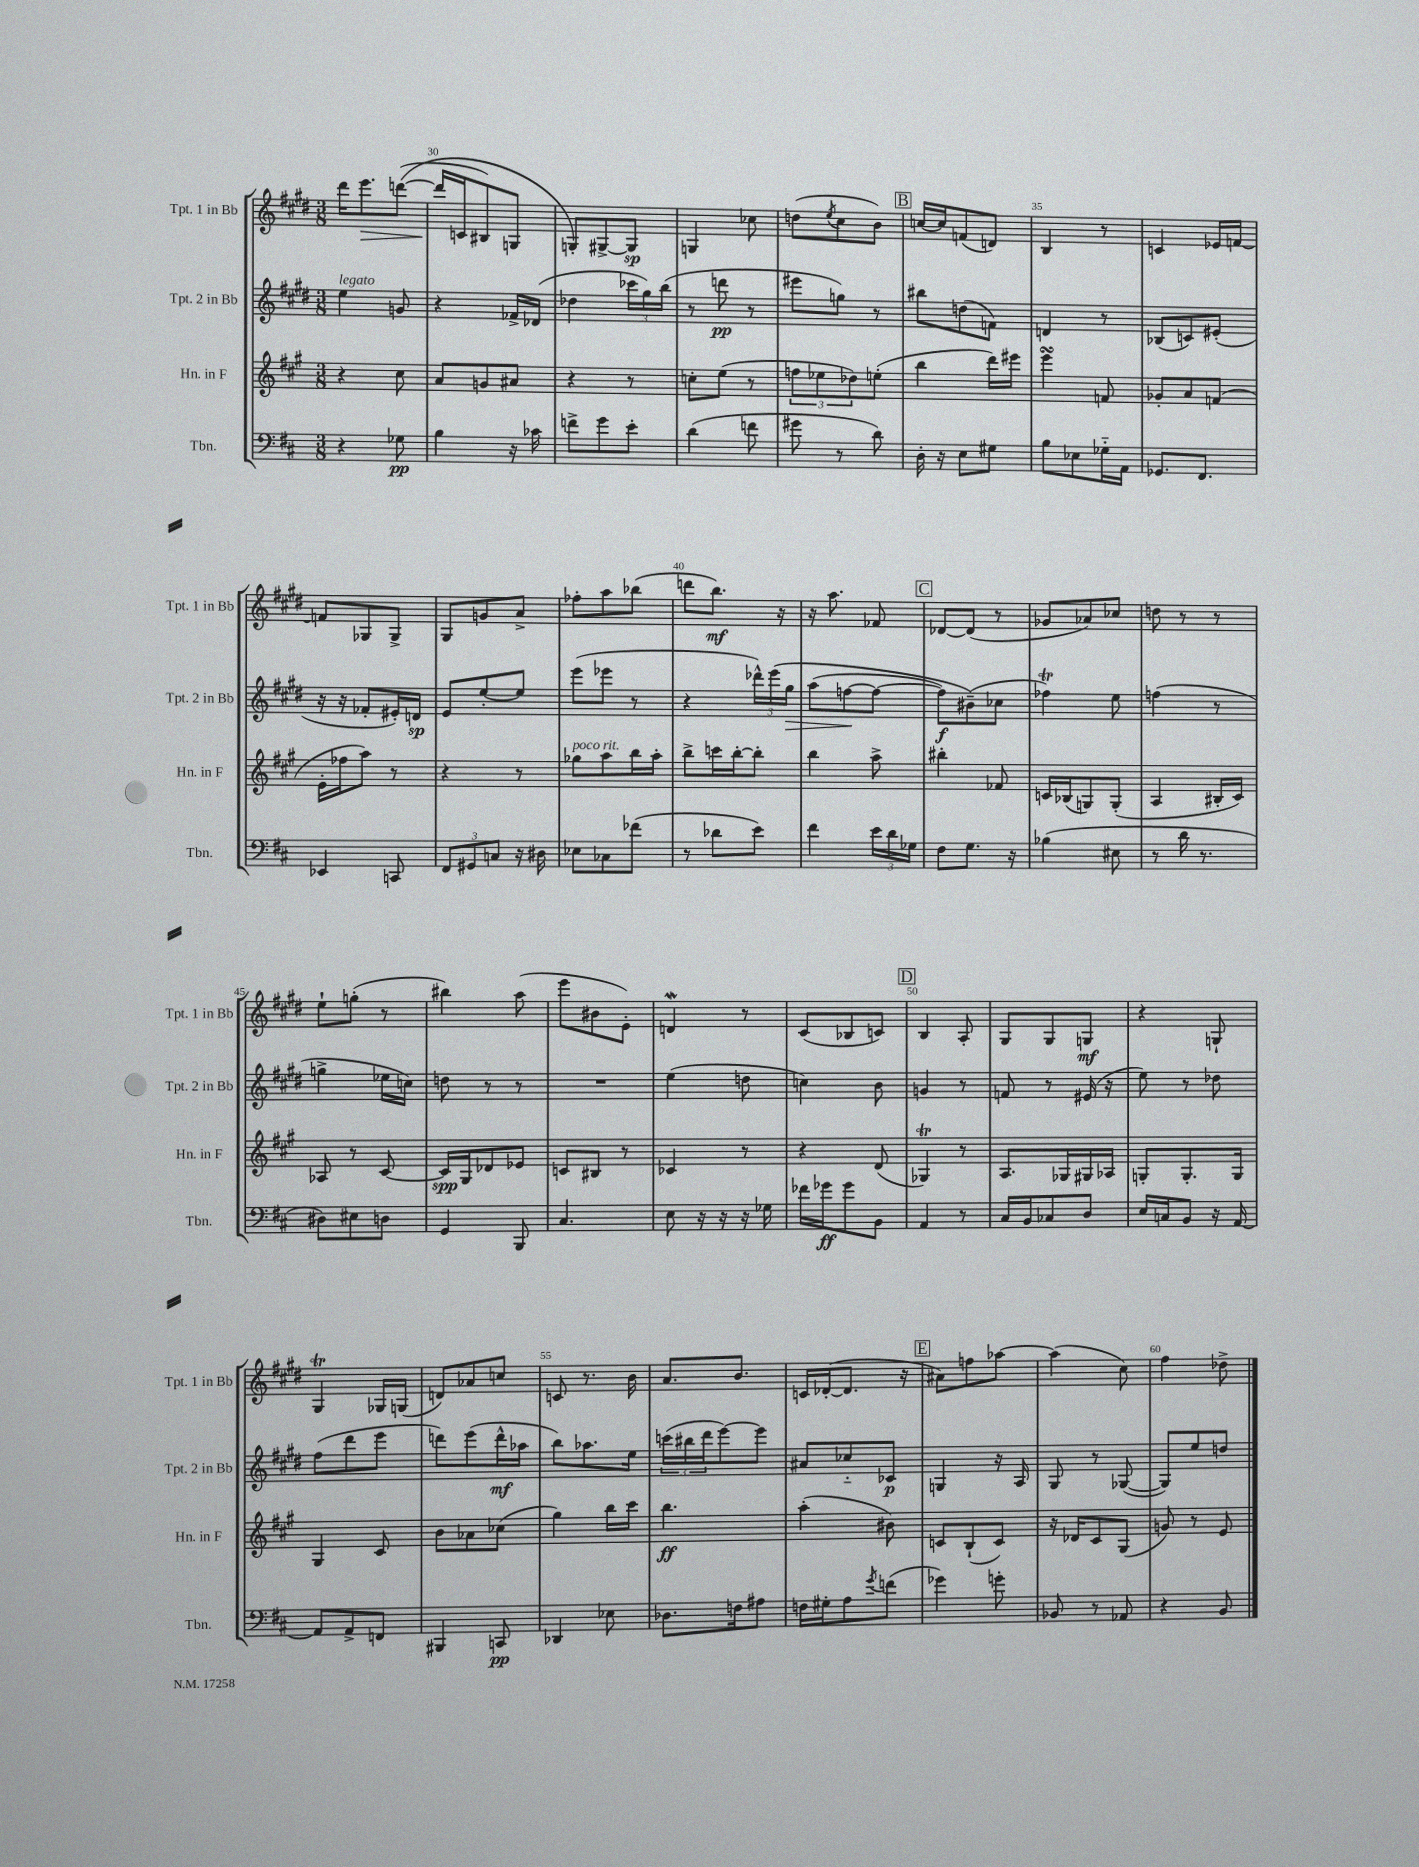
<<
\new StaffGroup <<
\new Staff = "s0" \with { instrumentName = "Tpt. 1 in Bb" shortInstrumentName = "Tpt. 1 in Bb" } {
    \clef treble \key e \major \numericTimeSignature \time 3/8
    dis'''16 e'''8.\> d'''8~(\( |
    d'''16\! c'16 bis8) g8 |
    g8-.\) gis8~-> gis8\sp |
    g4 ces''8 |
    d''8( \acciaccatura { e''8 } cis''8 b'8) |
    \mark \markup { \box "B" } c''16~ c''16 f'8( d'8) |
    b4 r8 |
    c'4 ees'16 f'16~ |
    f'8 ges8 ges8-> |
    gis8 g'8 a'8-> |
    fes''8-. a''8 bes''8( |
    d'''8 b''8.\mf) r16 |
    r16 a''8. fes'8 |
    \mark \markup { \box "C" } des'8~ des'8( r8 |
    ges'8 aes'8) ces''8 |
    d''8 r8 r8 |
    e''8-! g''8-.( r8 |
    bis''4) a''8( |
    e'''8 bis'8 e'8-.) |
    d'4\mordent r8 |
    cis'8( bes8 c'8) |
    \mark \markup { \box "D" } b4 a8-. |
    gis8 gis8 g8\mf |
    r4 g8-! |
    gis4\trill ges16 g16( |
    d'8) aes'8 c''8 |
    c'8 r8. b'16 |
    a'8. b'8. |
    c'16 des'16~-.( des'8. r16 |
    \mark \markup { \box "E" } ais'8) f''8 aes''8~ |
    aes''4( cis''8) |
    fis''4 des''8-> \bar "|." |
}
\new Staff = "s1" \with { instrumentName = "Tpt. 2 in Bb" shortInstrumentName = "Tpt. 2 in Bb" } {
    \clef treble \key e \major \numericTimeSignature \time 3/8
    e''4^\markup { \italic "legato" } g'8 |
    r4 fes'16-> des'16( |
    des''4 \tuplet 3/2 { ces'''16 gis''16) b''16( } |
    r8 d'''8\pp r8 |
    eis'''8 g''8) r8 |
    \mark \markup { \box "B" } bis''8 d''8( f'8) |
    d'4 r8 |
    bes8( c'8) eis'8-.( |
    r16 r16 fes'8-. eis'16-.) d'16\sp |
    e'8 e''8~-. e''8 |
    e'''8( ees'''8 r8 |
    r4 \tuplet 3/2 { des'''16-^) e'''16\( gis''16\> } |
    a''8( f''8~\! f''8~ |
    \mark \markup { \box "C" } f''8\f) bis'8--(\) ces''8 |
    fes''4\trill) e''8 |
    f''4( r8 |
    g''4-> ees''16 c''16) |
    d''8 r8 r8 |
    R4. |
    e''4( d''8 |
    c''4) b'8 |
    \mark \markup { \box "D" } g'4 r8 |
    f'8 r8 eis'16( r16 |
    e''8) r8 des''8 |
    fis''8( dis'''8 e'''8 |
    d'''8) e'''8( d'''16-^\mf aes''16 |
    b''8) aes''8. e''16 |
    \tuplet 3/2 { c'''16( bis''16 dis'''16 } e'''8~) e'''8 |
    ais'8 ces''8-_ ces'8\p |
    \mark \markup { \box "E" } g4 r16 a16 |
    gis8 r8 ges8~( |
    ges8) e''8 d''8 \bar "|." |
}
\new Staff = "s2" \with { instrumentName = "Hn. in F" shortInstrumentName = "Hn. in F" } {
    \clef treble \key a \major \numericTimeSignature \time 3/8
    r4 cis''8 |
    a'8 g'8 ais'8 |
    r4 r8 |
    c''8-. e''8( r8 |
    \tuplet 3/2 { f''8 ees''8 des''8) } e''8-.( |
    \mark \markup { \box "B" } b''4 d'''16) eis'''16 |
    e'''4\turn f'8 |
    ges'8-. a'8 f'8( |
    e'16-. fes''16 a''8) r8 |
    r4 r8 |
    ges''8^\markup { \italic "poco rit." } a''8 b''16 a''16-. |
    b''8-> c'''16 b''16~-. b''8-. |
    b''4 a''8-> |
    \mark \markup { \box "C" } bis''4-. fes'8 |
    c'16 bes16( g8) g8-.( |
    a4 bis16-. cis'16) |
    aes8 r8 cis'8~ |
    cis'16\spp gis16 des'8 ees'8 |
    c'8 bis8 r8 |
    ces'4 r8 |
    r4 d'8( |
    \mark \markup { \box "D" } ges4\trill) r8 |
    a8. ges16 gis16 aes16 |
    g8-. g8.-. g16 |
    gis4 cis'8 |
    b'8 aes'8 ces''8( |
    gis''4) b''16 cis'''16 |
    b''4.\ff |
    a''4-.( bis'8) |
    \mark \markup { \box "E" } c'8 b8-!( c'8) |
    r16 des'16 cis'8 gis8( |
    g'8) r8 e'8 \bar "|." |
}
\new Staff = "s3" \with { instrumentName = "Tbn." shortInstrumentName = "Tbn." } {
    \clef bass \key d \major \numericTimeSignature \time 3/8
    r4 ges8\pp |
    b4 r16 ces'16 |
    f'8-> g'8 e'8-. |
    d'4( f'8 |
    gis'8 r8 d'8) |
    \mark \markup { \box "B" } d16-. r16 e8 gis8 |
    b8 ees8 ges16-_ a,16 |
    ges,8. fis,8. |
    ees,4 c,8 |
    \tuplet 3/2 { fis,8 gis,8 c8 } r16 dis16 |
    ees8 ces8 fes'8( |
    r8 des'8 e'8) |
    fis'4 \tuplet 3/2 { e'16 d'16 ges16 } |
    \mark \markup { \box "C" } fis8 g8. r16 |
    bes4( eis8 |
    r8 d'16 r8. |
    dis8) eis8 d8 |
    g,4 b,,8 |
    cis4. |
    e8 r16 r16 r16 ges16 |
    fes'16 ges'16\ff ges'8 b,8 |
    \mark \markup { \box "D" } a,4 r8 |
    cis16 b,16 ces8 d8 |
    e16 c16 b,8 r16 a,16~ |
    a,8 a,8-> f,8 |
    bis,,4 c,8\pp |
    des,4 ees8 |
    des8. f16 ais8 |
    f16 gis16-. a8 \acciaccatura { g'8 } f'8( |
    \mark \markup { \box "E" } ges'4) g'8-. |
    bes,8 r8 aes,8 |
    r4 b,8 \bar "|." |
}
>>
>>
\layout { \context { \Score currentBarNumber = #29 \override BarNumber.break-visibility = ##(#f #t #t) barNumberVisibility = #(every-nth-bar-number-visible 5) } }
